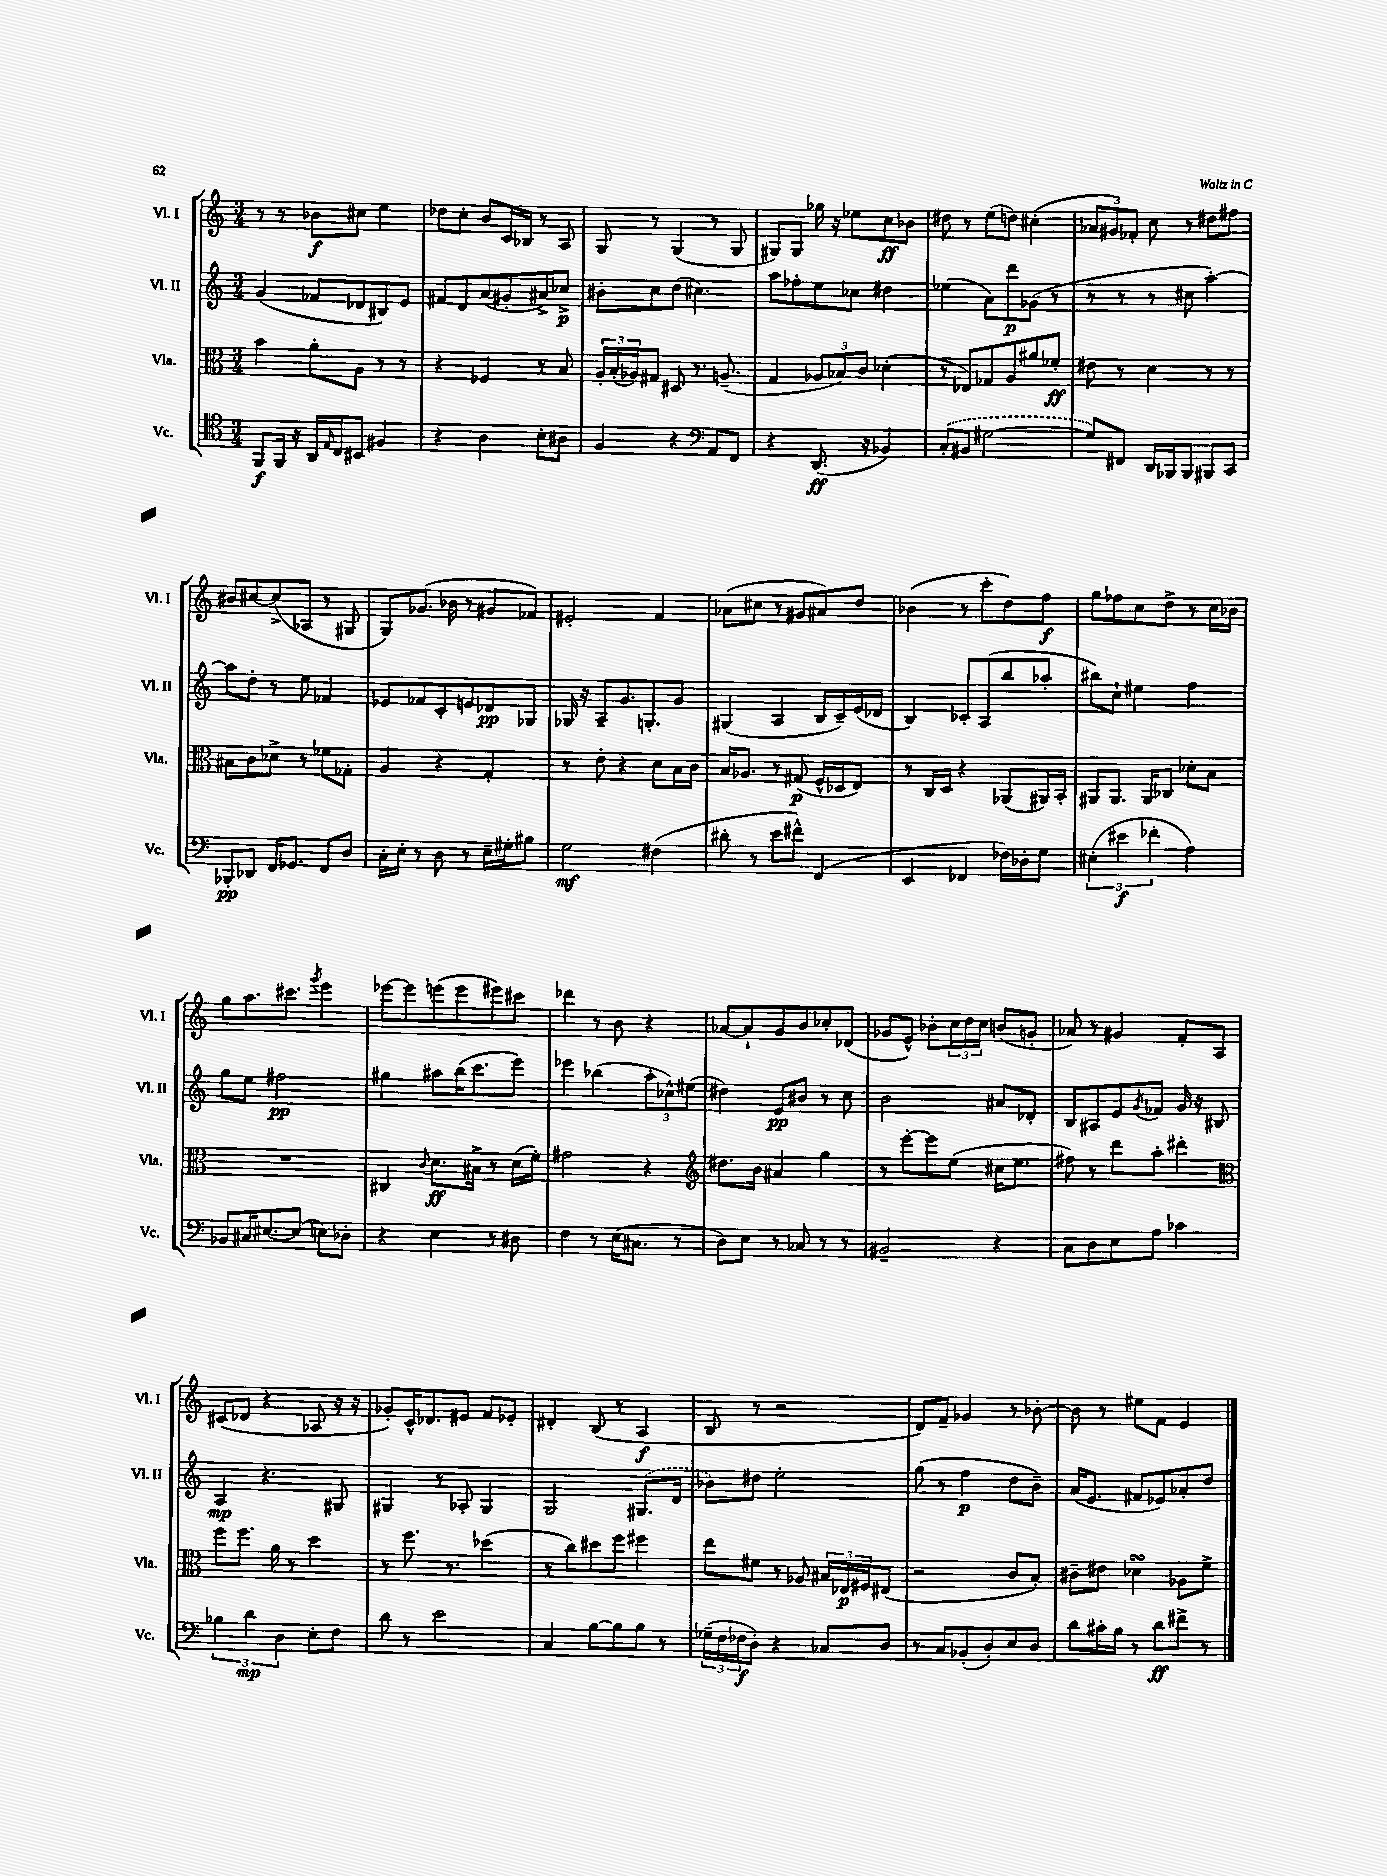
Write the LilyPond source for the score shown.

<<
\new StaffGroup <<
\new Staff = "s0" \with { instrumentName = "Vl. I" shortInstrumentName = "Vl. I" } {
    \clef treble \key c \major \numericTimeSignature \time 3/4
    r8 r8 bes'8\f cis''8 e''4 |
    des''8 c''8-. b'8 c'16 bes16 r8 a8 |
    g8 r8 g4( r8 g8 |
    gis8) gis8 ges''16 r16 ees''8 c''8\ff bes'8 |
    dis''8 r8 e''8( d''8) cis''4-.( |
    \tuplet 3/2 { aes'8 gis'8) fes'8-. } c''8 r8 dis''8 fis''8 |
    bis'8 cis''8~ cis''8->( aes8 r8 gis8 |
    g8) ges'8.( bes'16 r8 gis'8 fes'8) |
    eis'2-. f'4 |
    aes'8( cis''8 r8 gis'8 ais'8) d''8 |
    bes'4( r8 c'''8-. d''8) f''8\f |
    g''8 fes''8 c''8 d''8-> r8 c''16 bes'16 |
    g''8 a''8. cis'''8. \acciaccatura { g'''8 } e'''4 |
    ees'''8~ ees'''8 e'''8( e'''8 eis'''8) cis'''8 |
    des'''4 r8 b'8 r4 |
    aes'8~ aes'8-! g'8 b'8 ces''8-. des'8( |
    ges'8 e'8-^) bes'8-. \tuplet 3/2 { c''16 d''16 c''16 } b'8( g'8-. |
    aes'8) r8 gis'4 f'8-. a8 |
    cis'8( des'8 r4 aes8 r16 r16 |
    ges'8-.) c'16-^ des'8. eis'8 f'8 ees'8-. |
    dis'4-. b8( r8 a4\f |
    b8 r8 r2 |
    d'8) f'8-- ges'4 r8 bes'8~-. |
    bes'8 r8 eis''8 f'8 e'4 \bar "|." |
}
\new Staff = "s1" \with { instrumentName = "Vl. II" shortInstrumentName = "Vl. II" } {
    \clef treble \key c \major \numericTimeSignature \time 3/4
    g'4( fes'8 des'8 bis8) e'8 |
    fis'8 d'8 a'8( gis'8-. ais'8->) ces''8->\p |
    bis'8-. c''8 d''8( cis''4.) |
    a''8 fes''8-. e''8 ces''8 dis''4 |
    ees''4( a'8) d'''8\p ges'8( r8 |
    r8 r8 r8 cis''8 a''4~-.) |
    a''8 d''8-. r8 e''8 fes'4 |
    ees'8 fes'8 c'8-. e'8 des'8\pp ges8 |
    ges16 r16 a8-- g'8. g8.-. g'8 |
    gis4( a4 b16 c'16--) e'16( des'16 |
    b4) ces'8-. a8( b''8 aes''8-. |
    bis''8) c''8-! eis''4 f''4 |
    g''8 e''8 fis''2\pp |
    gis''4 ais''8 b''16( c'''8. e'''8) |
    ees'''4 bes''4( \tuplet 3/2 { a''8-. ces''8-^) eis''8( } |
    dis''4) e'8\pp bis'8 r8 c''8 |
    b'2 ais'8 des'8-. |
    b8 ais8 e'8 \acciaccatura { g'8 } fes'8 g'16 r16 bis8 |
    a4\mp r4. gis8 |
    gis4 r8 aes8-. gis4 |
    g2 \once \slurDashed gis8.( d'16 |
    bes'8) dis''8 e''2-. |
    g''8( r8 f''4\p d''8 b'8--) |
    a'16( e'8. fis'8 ees'8) aes'8-. d''8 \bar "|." |
}
\new Staff = "s2" \with { instrumentName = "Vla." shortInstrumentName = "Vla." } {
    \clef alto \key c \major \numericTimeSignature \time 3/4
    b'4 a'8-. a8 r8 r8 |
    r4 fes4 r8 b8 |
    \tuplet 3/2 { a16-. b16-.( aes16) } gis8 dis8 r8. a8.--( |
    g4 \tuplet 3/2 { aes8 bes8) c'8 } des'4-.( |
    r8 ees8) ges8 a8 ais'8 fes'8-.\ff |
    eis'8 r8 d'4 r8 r8 |
    bis8 c'8 des'8-> r8 fes'8 ges8-. |
    a4 r4 g4-. |
    r8 e'8-. r4 d'8 b16 c'16 |
    b16 aes8. r8 gis8\p( f16-^ des16 e8) |
    r8 c16 d16 r4 aes,8( ais,16) b,16-. |
    ais,8 ais,8. ais,16 ces8 des'8-. b8 |
    R2. |
    cis4 \appoggiatura { c'8 } d'8.\ff bis16-> r8 d'16( f'16-.) |
    gis'2 r4 |
    \clef treble dis''8. b'16 ais'4 g''4 |
    r8 e'''8~-. e'''8 e''8( cis''16 e''8. |
    fis''8) r8 d'''8 a''8-. dis'''4-. |
    \clef alto f''8 f''8. a'16 r8 d''4 |
    r8 f''8. r8. des''4( |
    r8 c''8) dis''8 f''8 fis''4 |
    e''8 fis'8 r8 aes8 \tuplet 3/2 { bis16 ees16\p fis16 } eis8( |
    r2 c'8 b8-.) |
    cis'8-- eis'8 des'4\turn aes8 f'8-> \bar "|." |
}
\new Staff = "s3" \with { instrumentName = "Vc." shortInstrumentName = "Vc." } {
    \clef tenor \key c \major \numericTimeSignature \time 3/4
    f,8\f f,16 r16 a,16 \grace { e16 } c16 bis,8 fis4 |
    r4 a4 b8-. ais8 |
    f4 r4 \clef bass a,8 f,8 |
    r4 d,8.\ff( r16 bes,4) |
    \once \slurDashed c8-.( bis,8 gis2~ |
    gis8) fis,8 d,16 bes,,16 bes,,8 bis,,8 c,8 |
    bes,,8-.\pp des,8 f,16 ges,8. f,8 d8 |
    c16-. e16-. r8 d8 r8 e16-- gis16-. bis8 |
    g2\mf fis4( |
    dis'8-. r8 e'8 fis'8-^) f,4( |
    e,4 fes,4 fes16) des16-. g8 |
    \tuplet 3/2 { eis4-.( eis'4\f fes'4-. } a4) |
    bes,8 cis16 eis8.~ eis8( e8) des8-. |
    r4 e4 r8 dis8 |
    f4 r8 e16( cis8. r8 |
    d8) e8 r8 ces8 r8 r8 |
    bis,2-- r4 |
    c8 d8 e8 a8 ces'4 |
    \tuplet 3/2 { bes4 d'4\mp d4 } e8-. f8 |
    d'8 r8 e'2 |
    c4 b8~ b8 b8 r8 |
    \tuplet 3/2 { ges16--( f16 fes16\f } d8-.) r4 ces8 d8 |
    r8 c8 bes,8-.( d8-.) e8 d8 |
    d'8 cis'16-. b16 r8 d'8\ff fis'8-> r8 \bar "|." |
}
>>
>>
\layout { \context { \Score \remove "Bar_number_engraver" } }
